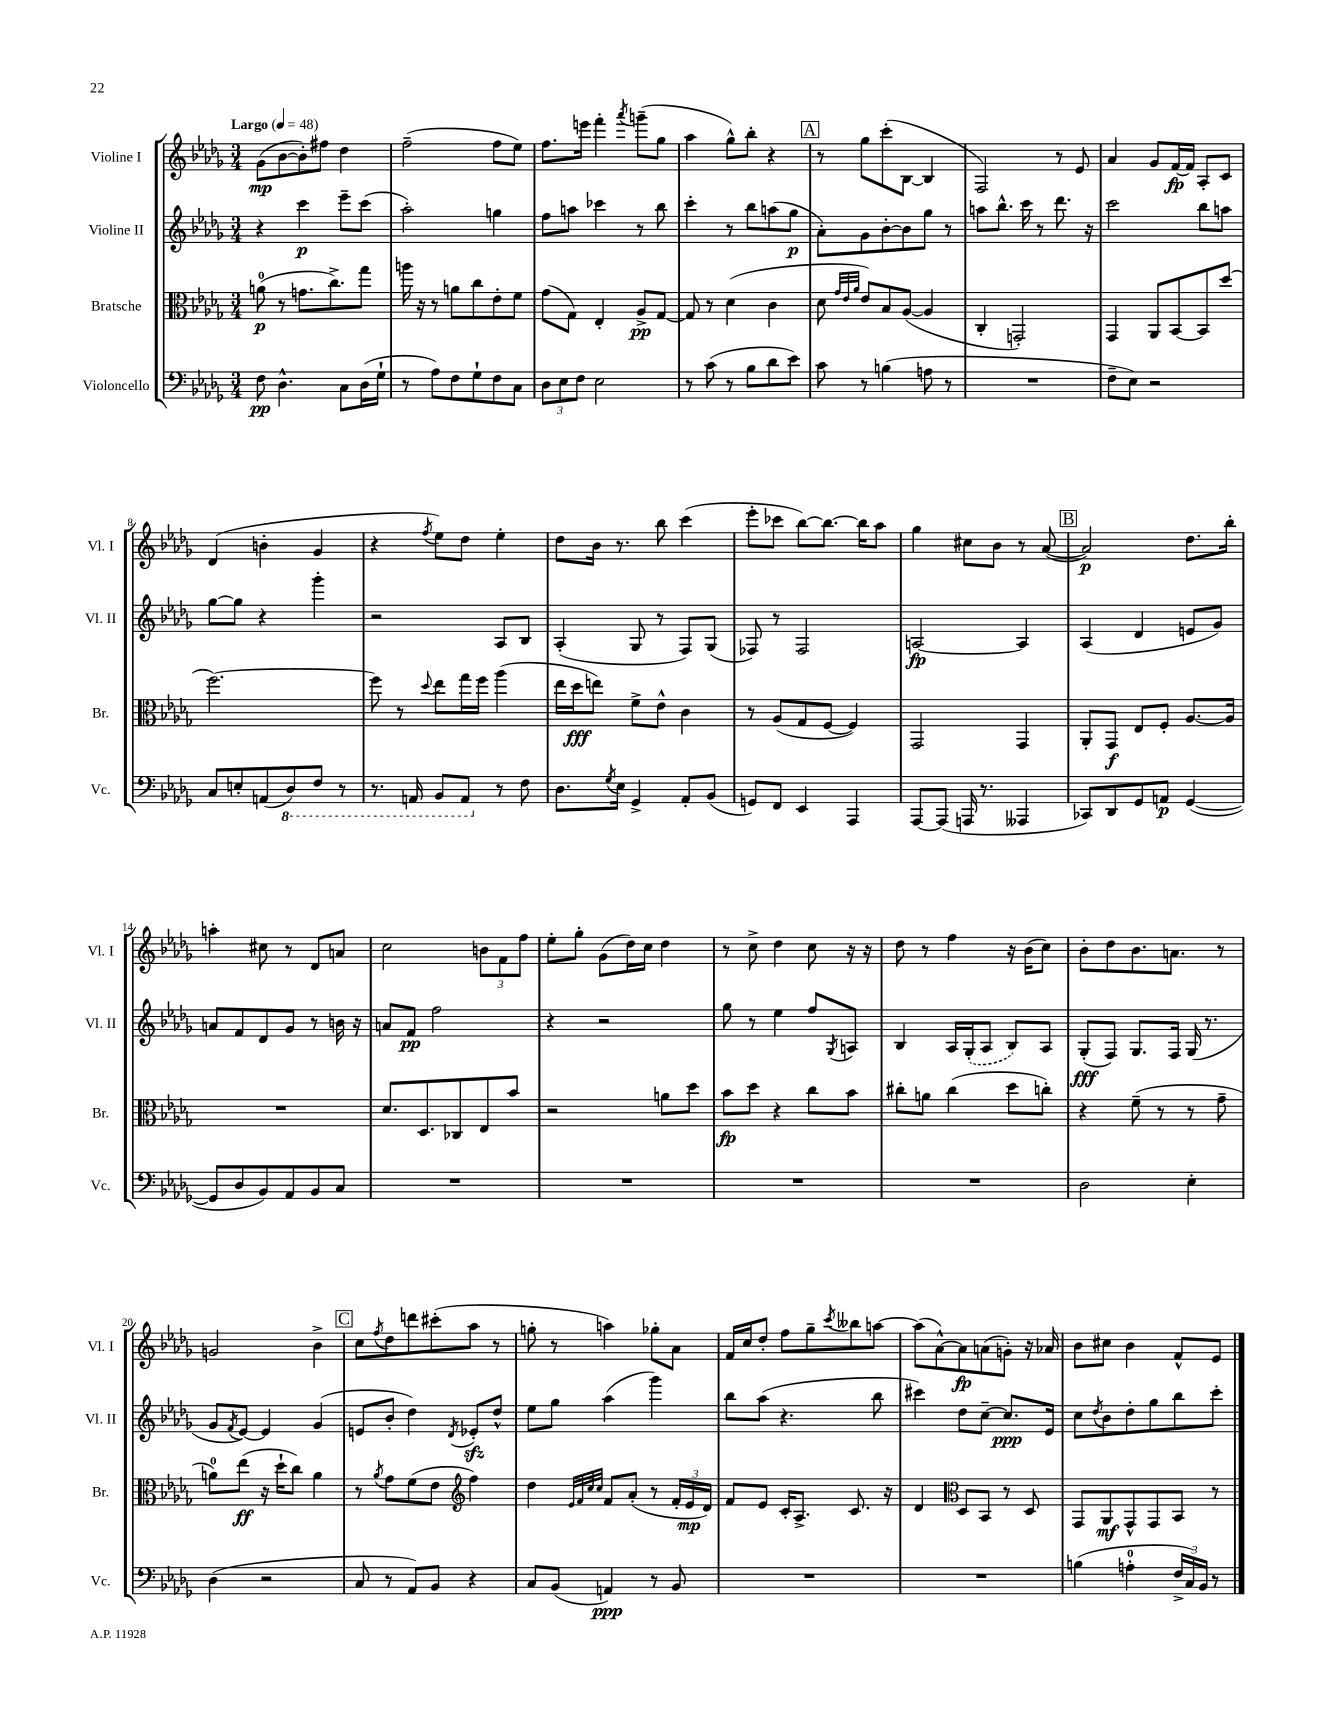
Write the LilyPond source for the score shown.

<<
\new StaffGroup <<
\new Staff = "s0" \with { instrumentName = "Violine I" shortInstrumentName = "Vl. I" } {
    \clef treble \key des \major \numericTimeSignature \time 3/4 \tempo "Largo" 4 = 48
    ges'8\mp( bes'8~ bes'8-.) fis''8 des''4 |
    f''2--( f''8 ees''8) |
    f''8. e'''16 f'''4-. \acciaccatura { aes'''8 } g'''8--( ges''8 |
    aes''4 ges''8-^) bes''8-. r4 |
    \mark \markup { \box "A" } r8 ges''8 c'''8-.( bes8~ bes4 |
    f2) r8 ees'8 |
    aes'4 ges'8 f'16~\fp f'16 aes8-. c'8 |
    des'4( b'4-. ges'4 |
    r4 \acciaccatura { f''8 } ees''8) des''8 ees''4-. |
    des''8 bes'16 r8. bes''8 c'''4( |
    ees'''8-. ces'''8 bes''8~) bes''8.~ bes''16 aes''8 |
    ges''4 cis''8 bes'8 r8 aes'8~( |
    \mark \markup { \box "B" } aes'2\p) des''8. bes''16-. |
    a''4-. cis''8 r8 des'8 a'8 |
    c''2 \tuplet 3/2 { b'8 f'8 f''8 } |
    ees''8-. ges''8-. ges'8( des''16) c''16 des''4 |
    r8 c''8-> des''4 c''8 r16 r16 |
    des''8 r8 f''4 r16 bes'16( c''8) |
    bes'8-. des''8 bes'8. a'8. r8 |
    g'2 bes'4-> |
    \mark \markup { \box "C" } c''8 \acciaccatura { f''8 } des''8 d'''8 cis'''8-.( aes''8 r8 |
    g''8-. r8 a''4) ges''8-. aes'8 |
    f'16 c''16 des''8-. f''8 ges''8-- \acciaccatura { c'''8 } beses''8 a''8~ |
    a''8( aes'8~-^) aes'8\fp a'8( g'8-.) r16 aes'16 |
    bes'8 cis''8 bes'4 f'8-^ ees'8 \bar "|." |
}
\new Staff = "s1" \with { instrumentName = "Violine II" shortInstrumentName = "Vl. II" } {
    \clef treble \key des \major \numericTimeSignature \time 3/4
    r4 c'''4\p ees'''8-- c'''8( |
    aes''2-.) g''4 |
    f''8 a''8 ces'''4 r8 bes''8 |
    c'''4-. r8 bes''8 a''8( ges''8\p |
    \mark \markup { \box "A" } aes'8-.) ges'8 bes'8~-. bes'8 ges''8 r8 |
    a''8 bes''8.-^ c'''16 r8 des'''8. r16 |
    c'''2 bes''8 a''8 |
    ges''8~ ges''8 r4 ges'''4-. |
    r2 aes8 bes8 |
    aes4-.( ges8 r8 f8) ges8( |
    fes8) r8 fes2 |
    a2~\fp a4 |
    \mark \markup { \box "B" } aes4( des'4 e'8 ges'8) |
    a'8 f'8 des'8 ges'8 r8 b'16 r16 |
    a'8 f'8\pp f''2 |
    r4 r2 |
    ges''8 r8 ees''4 f''8 \acciaccatura { ges8 } a8 |
    bes4 aes16 \once \slurDashed ges16-.( aes8 bes8) aes8 |
    ges8-.\fff( f8) ges8. f16 ges16( r8. |
    ges'8 \acciaccatura { f'8 } ees'8~) ees'4 ges'4( |
    \mark \markup { \box "C" } e'8 bes'8-. des''4) \acciaccatura { des'8 } ees'8-.\sfz des''8-^ |
    ees''8 ges''8 aes''4( ges'''4) |
    bes''8 aes''8( r4. bes''8 |
    cis'''4) des''8 c''8~-- c''8.\ppp ees'16 |
    c''8 \acciaccatura { des''8 } bes'8 des''8-. ges''8 bes''8 c'''8-. \bar "|." |
}
\new Staff = "s2" \with { instrumentName = "Bratsche" shortInstrumentName = "Br." } {
    \clef alto \key des \major \numericTimeSignature \time 3/4
    a'8-0\p( r8 g'8. c''8.->) ges''8 |
    a''16 r16 r8 a'8 c''8 ees'8-. f'8 |
    ges'8( ges8) ees4-. aes8->\pp ges8~ |
    ges8 r8 des'4( c'4 |
    \mark \markup { \box "A" } des'8 \grace { ges'32 ees'32 aes'32 } ees'8) bes8 aes8~( aes4 |
    c4-. g,2-.) |
    ges,4 aes,8 bes,8~ bes,8 des''8( |
    f''2.~) |
    f''8 r8 \appoggiatura { des''8 } ees''8 ges''16 f''16 aes''4( |
    ees''16 des''16\fff e''8) f'8-> ees'8-^ c'4 |
    r8 aes8( ges8 f8~ f4) |
    ges,2 ges,4 |
    \mark \markup { \box "B" } aes,8-. ges,8\f ees8 f8-. aes8.~ aes16 |
    R2. |
    des'8. des8. ces8 ees8 bes'8 |
    r2 a'8 des''8 |
    bes'8\fp des''8 r4 c''8 bes'8 |
    cis''8-. a'8 cis''4( des''8 c''8-.) |
    r4 f'8--( r8 r8 ges'8-- |
    a'8-0) ees''8\ff( r16 des''16-! c''8) a'4 |
    \mark \markup { \box "C" } r8 \acciaccatura { aes'8 } ges'8 f'8( ees'8 \clef treble f''4) |
    des''4 \grace { ees'32 f'32 c''32 c''32 } f'8 aes'8-.( r8 \tuplet 3/2 { f'16-. ees'16\mp des'16) } |
    f'8 ees'8 c'16-. aes8.-> c'8. r16 |
    des'4 \clef alto des8 bes,8 r8 des8 |
    ges,8 aes,8\mf ges,8-^ ges,8 bes,8 r8 \bar "|." |
}
\new Staff = "s3" \with { instrumentName = "Violoncello" shortInstrumentName = "Vc." } {
    \clef bass \key des \major \numericTimeSignature \time 3/4
    f8\pp des4.-^ c8 des16( ges16-! |
    r8 aes8) f8 ges8-! f8 c8 |
    \tuplet 3/2 { des8 ees8 f8 } ees2 |
    r8 c'8( r8 bes8 des'8 ees'8) |
    \mark \markup { \box "A" } c'8 r8 b4( a8 r8 |
    R2. |
    f8-- ees8) r2 |
    c8 e8-. a,8( \ottava #-1 des,8) f,8 r8 |
    r8. a,,16 bes,,8 a,,8 \ottava #0 r8 f8 |
    des8. \acciaccatura { ges8 } ees16 ges,4-> aes,8-. bes,8( |
    g,8) f,8 ees,4 aes,,4 |
    aes,,8~ aes,,8( a,,16 r8. aeses,,4 |
    \mark \markup { \box "B" } ces,8) des,8 ges,8 a,8\p ges,4~( |
    ges,8 des8 bes,8) aes,8 bes,8 c8 |
    R2. |
    R2. |
    R2. |
    R2. |
    des2 ees4-. |
    des4( r2 |
    \mark \markup { \box "C" } c8 r8 aes,8) bes,8 r4 |
    c8 bes,8( a,4\ppp) r8 bes,8 |
    R2. |
    R2. |
    b4( a4-0-. \tuplet 3/2 { f16-> c16) bes,16 } r8 \bar "|." |
}
>>
>>
